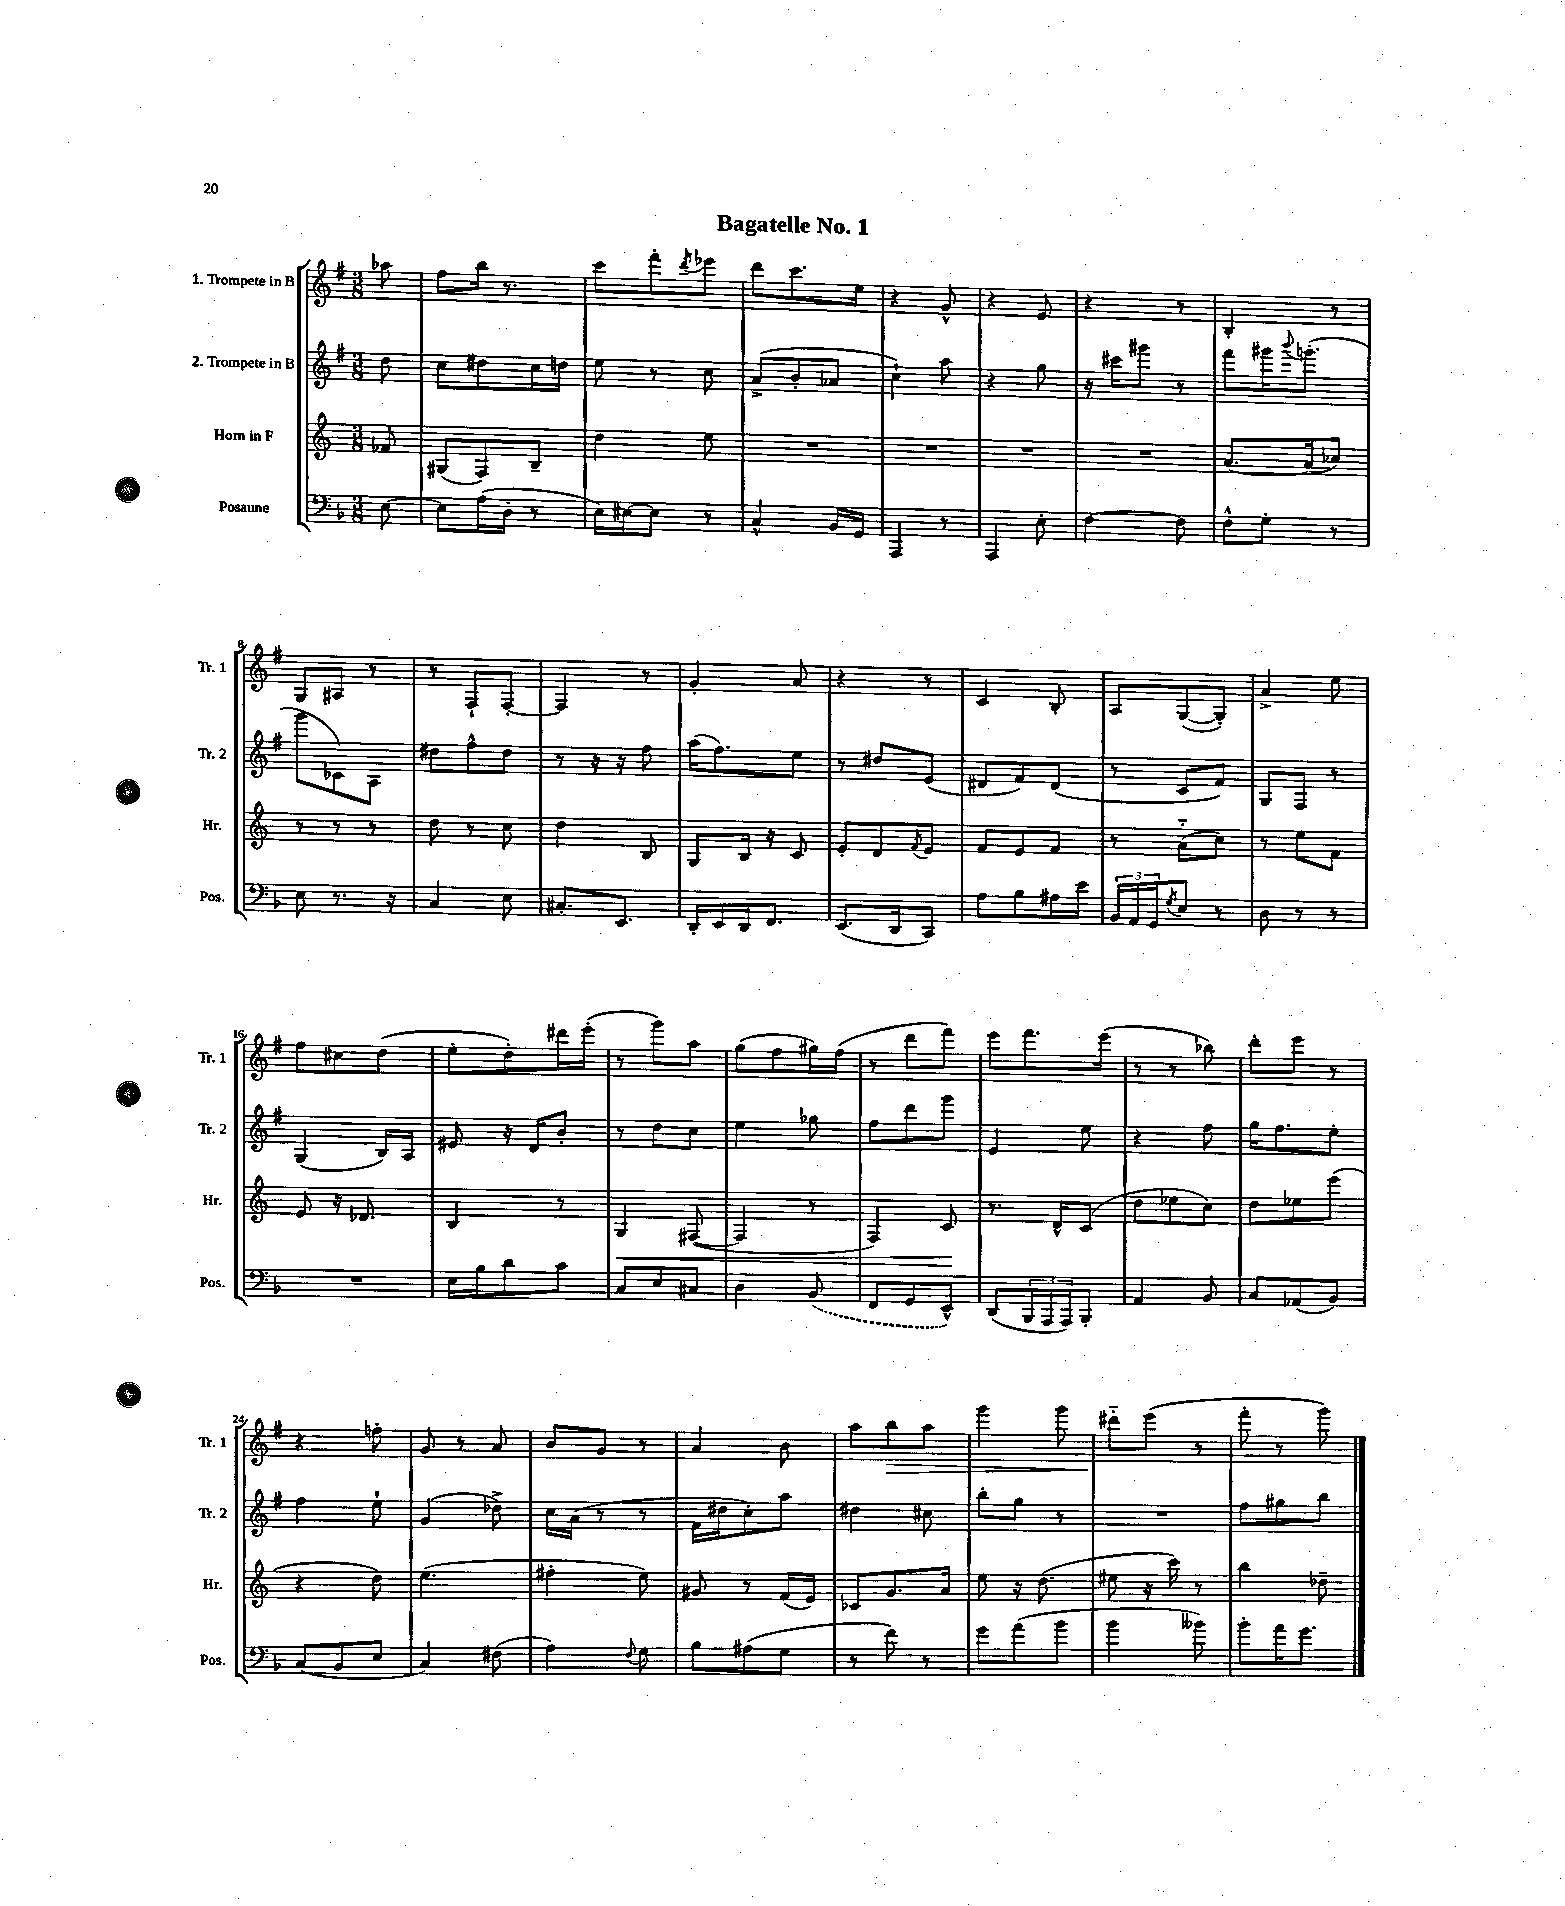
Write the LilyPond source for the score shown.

\header { title = "Bagatelle No. 1" }
<<
\new StaffGroup <<
\new Staff = "s0" \with { instrumentName = "1. Trompete in B" shortInstrumentName = "Tr. 1" } {
    \clef treble \key g \major \numericTimeSignature \time 3/8 \partial 8
    aes''8 |
    fis''8 b''16 r8. |
    c'''8 fis'''8-. \acciaccatura { d'''8 } ees'''8 |
    d'''8 c'''8. e''16 |
    r4 g'8-^ |
    r4 e'8 |
    r4 r8 |
    b4-. r8 |
    g8 ais8 r8 |
    r8 fis8-! fis8~-. |
    fis4 r8 |
    g'4-. a'8 |
    r4 r8 |
    c'4 b8-. |
    a8 g8~( g8-.) |
    a'4-> e''8 |
    fis''8 cis''8 d''8( |
    e''8-. d''8-.) dis'''16 e'''16-.( |
    r8 g'''8) a''8 |
    g''8( fis''8 gis''16) fis''16( |
    r8 d'''8 fis'''8) |
    e'''8 fis'''8. e'''16( |
    r8 r8 bes''8) |
    d'''8-. e'''8 r8 |
    r4 f''8-. |
    g'8 r8 a'8 |
    b'8 g'8 r8 |
    a'4 b'8 |
    a''8 b''8\> a''8 |
    g'''4 g'''8 |
    dis'''8-_\! e'''8( r8 |
    fis'''8-. r8 g'''8) \bar "|." |
}
\new Staff = "s1" \with { instrumentName = "2. Trompete in B" shortInstrumentName = "Tr. 2" } {
    \clef treble \key g \major \numericTimeSignature \time 3/8 \partial 8
    d''8 |
    c''8 dis''8 c''16 d''16 |
    e''8 r8 c''8 |
    a'8->( b'8-. aes'8 |
    c''4-!) a''8 |
    r4 g''8 |
    r16 cis'''16 gis'''8 r8 |
    fis'''8 gis'''16 \appoggiatura { b'''8 } g'''8.-.( |
    g'''8 ces'8) a8 |
    dis''8 fis''8-^ dis''8 |
    r8 r16 r16 fis''8 |
    a''16( fis''8.) e''8 |
    r8 dis''8 e'8( |
    dis'8 fis'8) dis'8( |
    r8 c'8 fis'8) |
    g8 fis8 r8 |
    g4( b16) a16 |
    eis'8 r16 d'16 b'8-. |
    r8 d''8 c''8 |
    e''4 ges''8 |
    fis''8 d'''8 g'''8 |
    e'4 e''8 |
    r4 fis''8 |
    g''16 fis''8. e''8-. |
    fis''4 e''8-! |
    g'4( des''8->) |
    c''16 a'16( r8 r8 |
    fis'16 dis''16 c''8-.) a''8 |
    dis''4 cis''8 |
    b''8-. g''8 r8 |
    R4. |
    fis''8 gis''8 b''8 \bar "|." |
}
\new Staff = "s2" \with { instrumentName = "Horn in F" shortInstrumentName = "Hr." } {
    \clef treble \key c \major \numericTimeSignature \time 3/8 \partial 8
    fes'8 |
    gis8( f8) b8-- |
    d''4 e''8 |
    R4. |
    R4. |
    R4. |
    R4. |
    a'8.~ a'16( ces''8) |
    r8 r8 r8 |
    d''8 r8 c''8 |
    d''4 b8 |
    g8 b16 r16 c'8 |
    e'8-. d'8 \acciaccatura { f'8 } e'8 |
    f'8 e'8 f'8 |
    r8 a'8-_( c''8) |
    r8 e''8 f'8 |
    e'8 r16 des'8. |
    b4 r8 |
    g4\< fis8~( |
    fis4 r8 |
    f4) c'8\! |
    r8. d'16-^ c'8( |
    d''8 ees''8 c''8) |
    d''8 ees''8 e'''8( |
    r4 d''8) |
    e''4.( |
    fis''4-. e''8) |
    gis'8 r8 f'16( e'16) |
    ces'8 g'8. a'16 |
    e''8 r16 d''8.( |
    eis''8 r16 c'''16) r8 |
    b''4 des''8-- \bar "|." |
}
\new Staff = "s3" \with { instrumentName = "Posaune" shortInstrumentName = "Pos." } {
    \clef bass \key f \major \numericTimeSignature \time 3/8 \partial 8
    e8~ |
    e8 a16( d16-. r8 |
    e16) eis16~ eis8 r8 |
    c4-^ bes,16 g,16 |
    a,,4 r8 |
    a,,4 e8-. |
    f4~ f8 |
    f8-^ g8-. r8 |
    e8 r8. r16 |
    c4 e8 |
    cis8.-. e,8. |
    d,16-. e,16 d,16 f,8. |
    e,8.( d,16 c,8) |
    a8 bes8 ais16 e'16 |
    \tuplet 3/2 { bes,16 a,16 g,16 } \acciaccatura { g8 } e8 r8 |
    d8 r8 r8 |
    R4. |
    e16 bes16 d'8 c'8 |
    c8 e8 cis8 |
    d4 \once \slurDashed bes,8( |
    f,8 g,8 e,8-^) |
    d,8( \tuplet 3/2 { bes,,16 a,,16 a,,16) } bes,,8-. |
    a,4 bes,8 |
    c8 aes,8( bes,8) |
    c8( bes,8 e8 |
    c4) fis8( |
    a4) \appoggiatura { f8 } g8 |
    bes8 ais8( g8 |
    r8 f'8) r8 |
    g'8 a'8( bes'8 |
    bes'4 beses'8) |
    bes'8-. a'16 g'8. \bar "|." |
}
>>
>>
